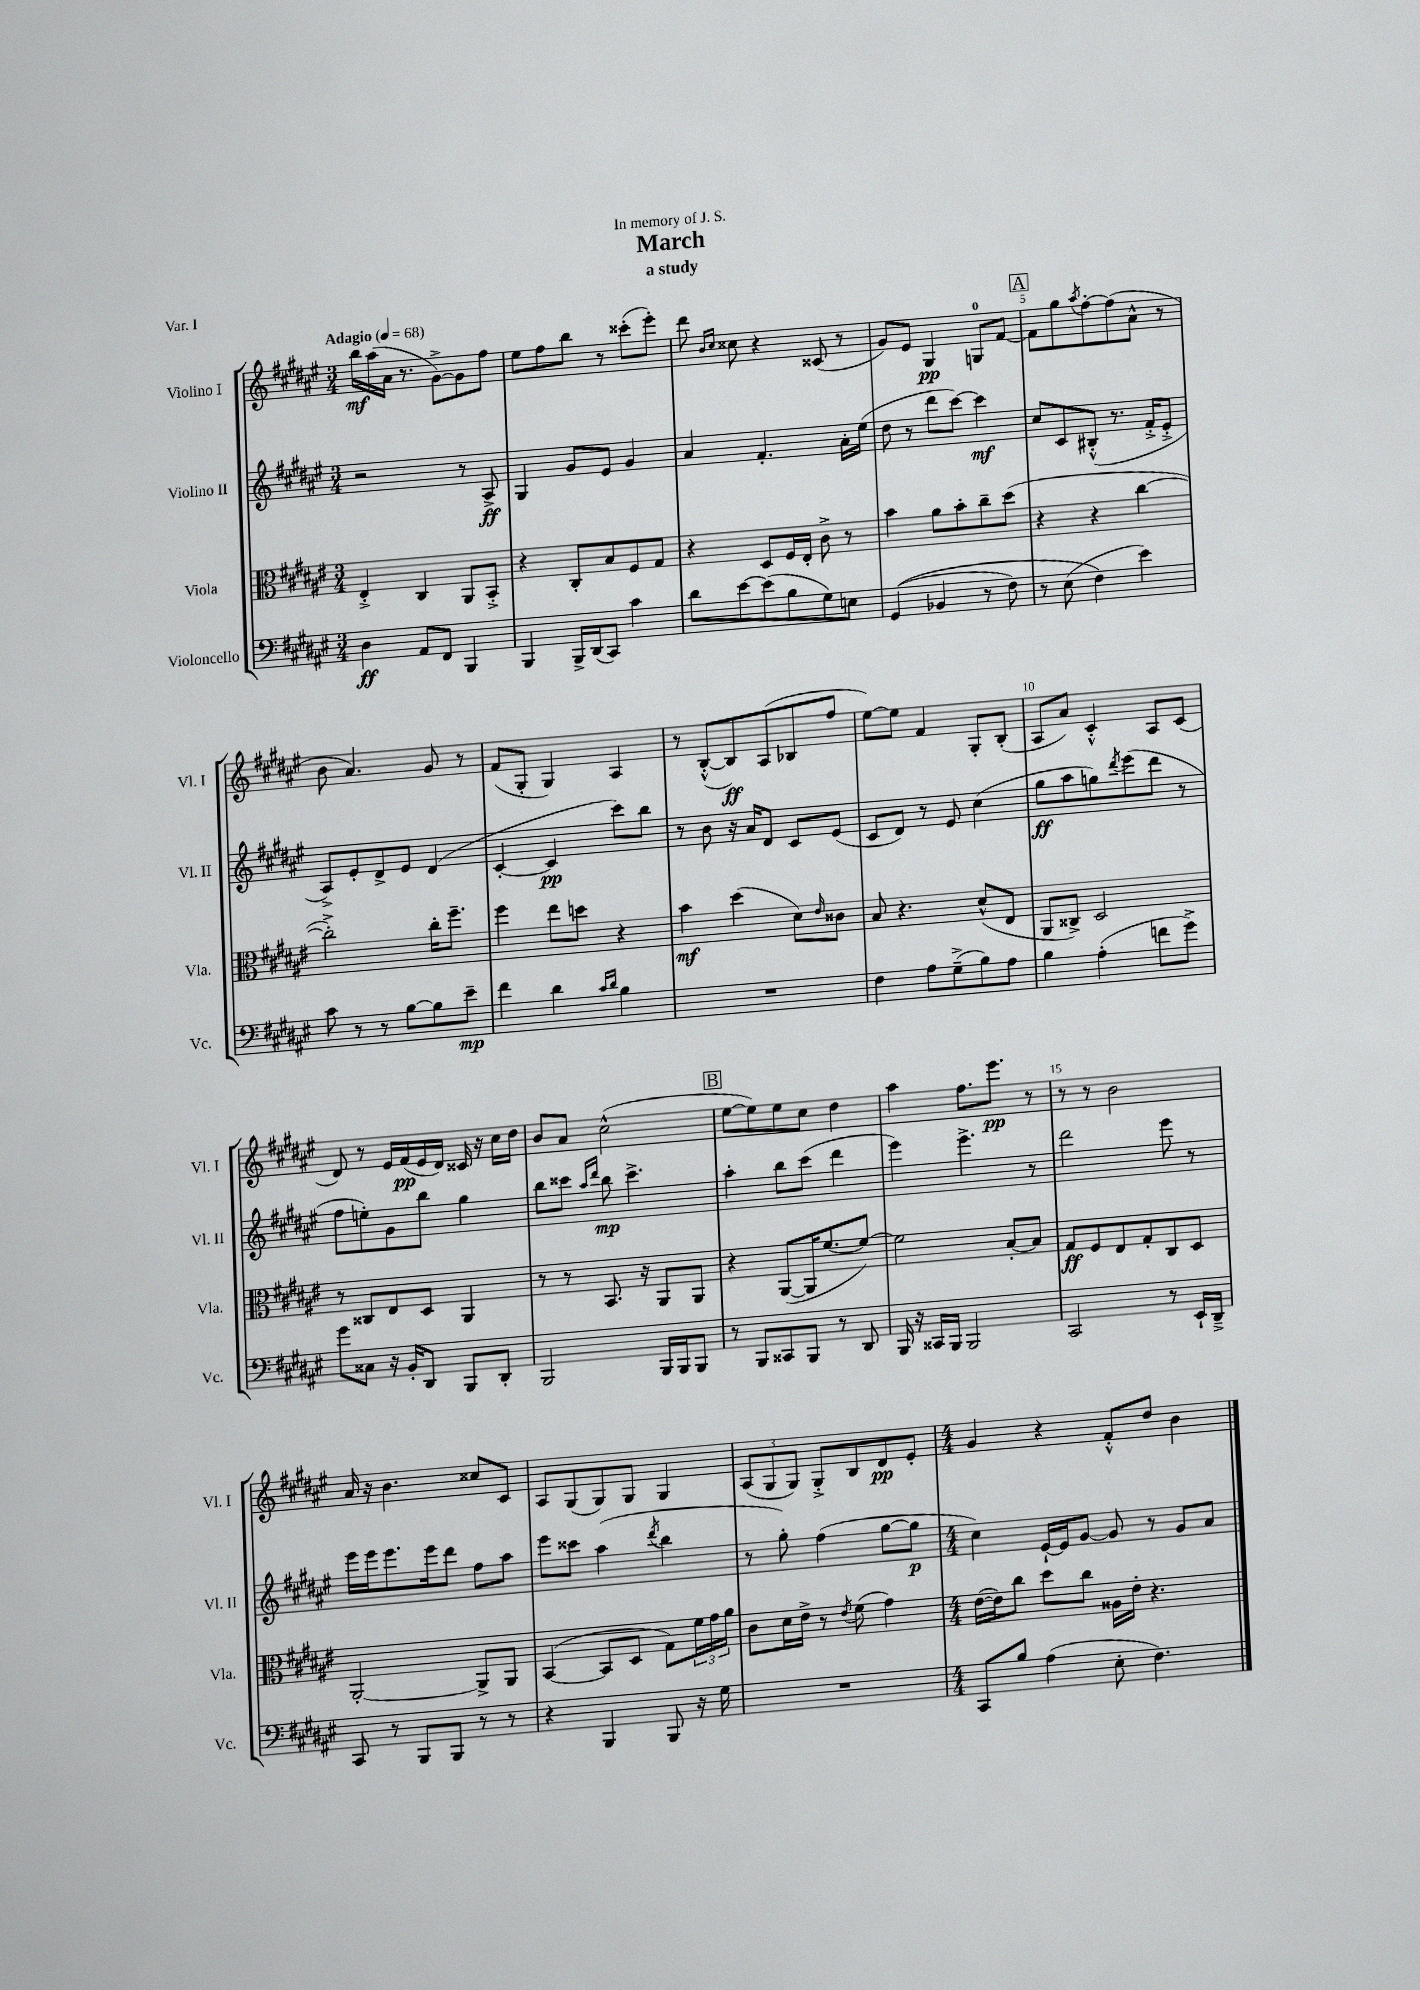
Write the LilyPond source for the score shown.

\header { title = "March" subtitle = "a study" dedication = "In memory of J. S." piece = "Var. I" }
<<
\new StaffGroup <<
\new Staff = "s0" \with { instrumentName = "Violino I" shortInstrumentName = "Vl. I" } {
    \clef treble \key fis \major \numericTimeSignature \time 3/4 \tempo "Adagio" 4 = 68
    b''16\mf ais''16( ais'16 r8. gis'8~->) gis'8 fis''8 |
    eis''8 fis''8 b''8 r8 cisis'''8-.( eis'''8-.) |
    dis'''8 \grace { b'16 cis''16 } cisis''8 r4 cisis'8( r8 |
    gis'8) eis'8 gis4\pp g8-0 fis'8~ |
    \mark \markup { \box "A" } fis'8 gis''8 \acciaccatura { ais''8 } fis''8~-. fis''8( ais'8-^ r8 |
    b'8 ais'4.) gis'8 r8 |
    fis'8( gis8-. gis4) ais4 |
    r8 b8~-.-^( b8\ff) ais8( bes8 fis''8 |
    eis''8~) eis''8 fis'4 gis8-. b8-.( |
    ais8 ais'8) cis'4-.-^ ais8 cis'8( |
    dis'8) r8 eis'16 fis'16\pp( eis'16 dis'16) cisis'16 r16 cis''16 dis''16 |
    b'8 ais'8 cis''2-^( |
    \mark \markup { \box "B" } eis''8~ eis''8) eis''8 cis''8 dis''4 |
    ais''4 fis''8. eis'''8.\pp r8 |
    r8 r8 b'2 |
    ais'16 r16 b'4. cisis''8 cis'8 |
    ais8 gis8( gis8) gis8 gis4 |
    \tuplet 3/2 { ais8( gis8 gis8) } gis8-.-> b8 dis'8\pp eis'8-. |
    \numericTimeSignature \time 4/4 gis'4 r4 fis'8-.-^ dis''8 b'4 \bar "|." |
}
\new Staff = "s1" \with { instrumentName = "Violino II" shortInstrumentName = "Vl. II" } {
    \clef treble \key fis \major \numericTimeSignature \time 3/4
    r2 r8 ais8->\ff |
    gis4 gis'8 eis'8 gis'4 |
    ais'4 fis'4.-. ais'16-. eis''16( |
    dis''8 r8 dis'''8 cis'''8~) cis'''4\mf |
    \mark \markup { \box "A" } cis''8 cis'8 bis8-.-^( r8. fis'16-.-> eis'8-.-> |
    ais8->) eis'8-. dis'8-> eis'8 dis'4( |
    cis'4~-. cis'4\pp cis'''8) b''8 |
    r8 b'8 r16 ais'16 dis'8 cis'8 eis'8( |
    cis'8 dis'8) r8 eis'8 cis''4( |
    gis''8\ff ais''8 g''8) \acciaccatura { dis'''8 } eis'''8( dis'''8 r8 |
    fis''8 e''8-.) gis'8 b''8 gis''4 |
    b''8 cisis'''8 \grace { ais''16 dis'''16 } b''8\mp cisis'''4.-> |
    \mark \markup { \box "B" } ais''4-. b''8 cis'''8( dis'''4 |
    eis'''4) eis'''4.-> r8 |
    dis'''2 eis'''8 r8 |
    eis'''16 eis'''16 eis'''8. eis'''16 dis'''8 fis''8 ais''8 |
    eis'''8 cisis'''8 ais''4( \acciaccatura { dis'''8 } b''4 |
    r8 gis''8-.) fis''4( gis''8~ gis''8\p |
    \numericTimeSignature \time 4/4 cis''4) eis'16~-! eis'16 gis'8~ gis'8 r8 gis'8 ais'8 \bar "|." |
}
\new Staff = "s2" \with { instrumentName = "Viola" shortInstrumentName = "Vla." } {
    \clef alto \key fis \major \numericTimeSignature \time 3/4
    eis4-.-> cis4 ais,8 b,8-.-> |
    r4 cis8-. b8 fis8 gis8 |
    r4 dis8 fis16 eis16-. cis'8-> r8 |
    b'4 ais'8 b'8-. cis''8-- dis''8( |
    \mark \markup { \box "A" } r4 r4 cis''4~ |
    cis''2-.->) cis''16-. fis''8.-- |
    fis''4 eis''8 d''8 r4 |
    b'4\mf dis''4( dis'8) \grace { eis'16 } cisis'8 |
    b8 r4. dis'8-^( eis8 |
    ais,8 cisis8->) dis2 |
    r8 cisis8 eis8 dis8 ais,4 |
    r8 r8 b,8. r16 ais,8 ais,8 |
    \mark \markup { \box "B" } r4 ais,8~( ais,16 fis'8.~ fis'8~) |
    fis'2 b8~-. b8 |
    gis8\ff fis8 eis8 gis8-. cis8 dis8 |
    ais,2~-. ais,8-> ais,8 |
    b,4~( b,8 dis8 gis8) \tuplet 3/2 { fis'16 gis'16 ais'16 } |
    cis'8 dis'16 eis'16-> r8 \acciaccatura { eis'8 } fis'8( gis'4) |
    \numericTimeSignature \time 4/4 eis'16~( eis'16) cis''8 dis''8 cis''8 aisis16 eis'16-. r4. \bar "|." |
}
\new Staff = "s3" \with { instrumentName = "Violoncello" shortInstrumentName = "Vc." } {
    \clef bass \key fis \major \numericTimeSignature \time 3/4
    dis4\ff ais,8 fis,8 b,,4 |
    b,,4 b,,16-> dis,16( cis,8) cis'4 |
    dis'8 eis'8~ eis'8( b8 gis8) e8 |
    gis,4(\( bes,4 r8 fis8) |
    \mark \markup { \box "A" } r8 eis8( fis4\) eis'4) |
    cis'8 r8 r8 b8~ b8 eis'8--\mp |
    fis'4 dis'4 \grace { cis'16 dis'16 } b4 |
    R2. |
    fis4 ais8 gis8--->( b8) ais8 |
    b4 ais4-.( f'8 gis'8->) |
    gis'8 cisis8 r16 b,16-. dis,8 b,,8 dis,8-. |
    b,,2 b,,16 b,,16 b,,8 |
    \mark \markup { \box "B" } r8 b,,8 cisis,8 b,,8 r8 dis,8 |
    b,,16 r16 cisis,16 b,,16 b,,2 |
    cis,2 r8 eis,16-! dis,16---> |
    cis,8 r8 b,,8 b,,8 r8 r8 |
    r4 b,,4 b,,8 r16 gis16 |
    R2. |
    \numericTimeSignature \time 4/4 cis,8 b8 ais4( eis8-. fis4.) \bar "|." |
}
>>
>>
\layout { \context { \Score \override BarNumber.break-visibility = ##(#f #t #t) barNumberVisibility = #(every-nth-bar-number-visible 5) } }
